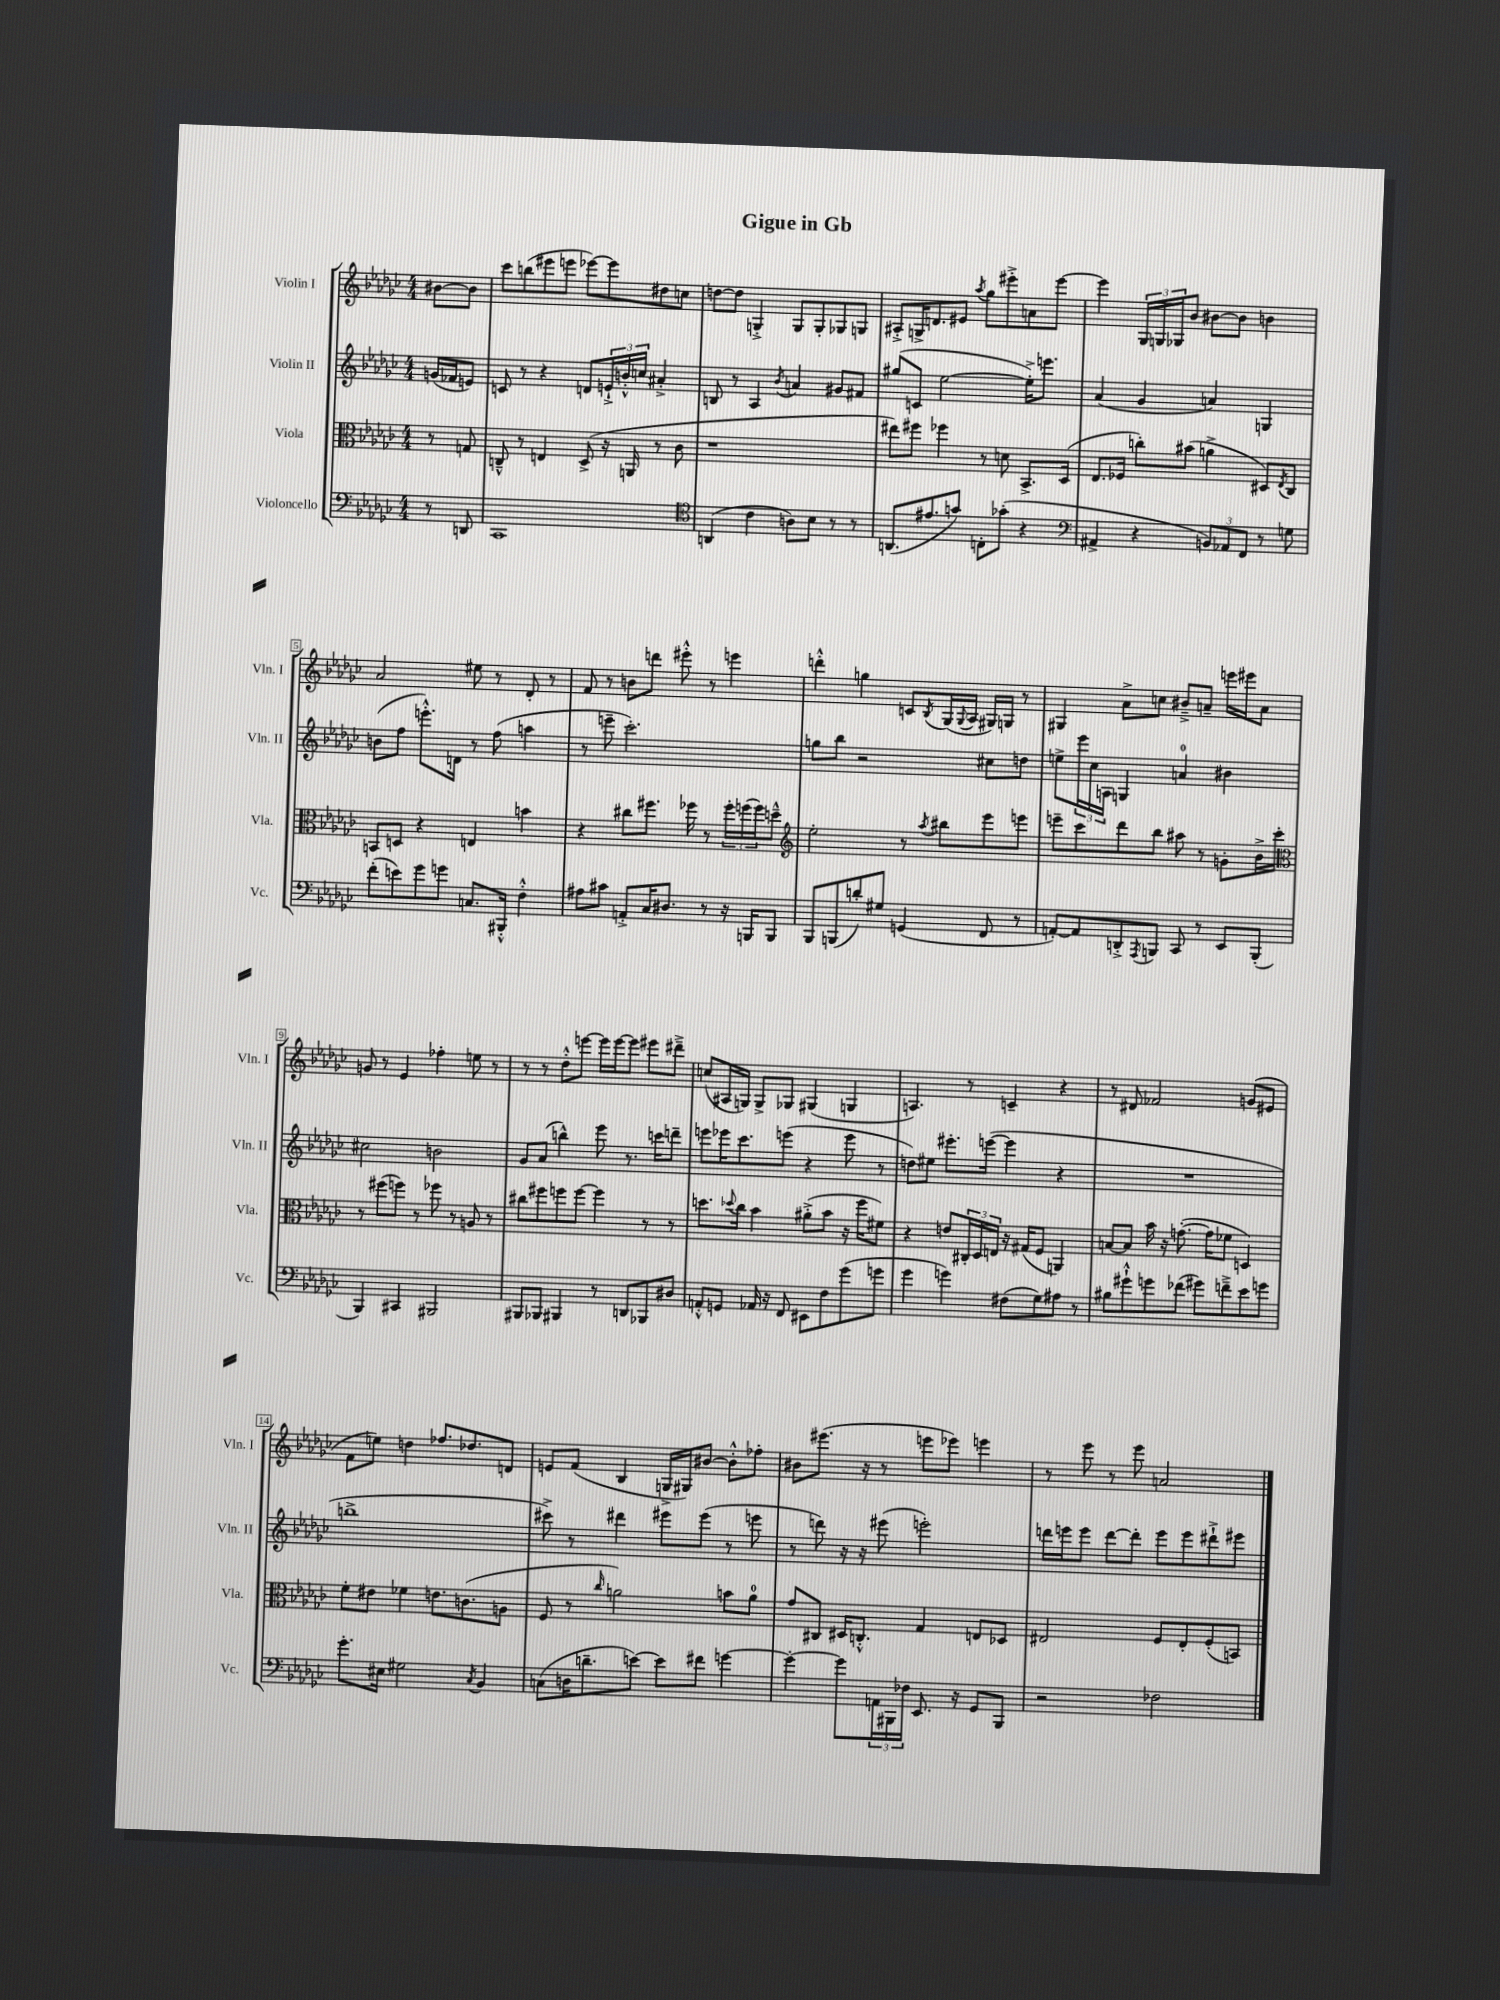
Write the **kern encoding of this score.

**kern	**kern	**kern	**kern
*staff4	*staff3	*staff2	*staff1
*clefF4	*clefC3	*clefG2	*clefG2
*k[b-e-a-d-g-c-]	*k[b-e-a-d-g-c-]	*k[b-e-a-d-g-c-]	*k[b-e-a-d-g-c-]
*M4/4	*M4/4	*M4/4	*M4/4
8r	8r	(16g	[8b#
.	.	16f-	.
8DD	8G	8e)	8b#]
=	=	=	=
1CC-	8C~^^	8c	8ccc-
.	8r	8r	(8bb
.	4E	4r	8eee#
.	.	.	8eee
.	(8D-^	8d	[8eee-)
.	16r	24e`^	8eee-]
.	.	24b'^^	.
.	16AA	.	.
.	.	24cc	.
.	8r	4a#'^	8dd#
.	8c-	.	8cc
=	=	=	=
*clefC4	*	*	*
(4AA	1r	8B	[8dd
.	.	8r	8dd]
4c-	.	4A-	4G'^
.	.	8qb-	.
8A)	.	4a	8G
8B-	.	.	8G'
8r	.	8g#	8G-
8r	.	8f#	8G
=	=	=	=
(8.AA	8ee#)	(8gg#	8A#'^
.	8ff#	8c	16G^
8.e#	.	.	8.d
.	4ff-	[2ee-	.
8g)	.	.	8e#
.	.	.	8qaa-
8C'	8r	.	8gg-
(8g-'	8d	.	8eee#'^
4r	8.BB-^	16ee-'^])	8a
.	.	8.eee	.
.	.	.	[8eee#
.	(16D-	.	.
=	=	=	=
*clefF4	*	*	*
4AA#^	8.E-	(4a-	4eee#]
.	16F-	.	.
4r	8cc')	4g-	24G-
.	.	.	24G
.	.	.	24G-
.	(8b#	.	8b-
12BB)	4a^	4a)	[8b#
12AA-	.	.	.
.	.	.	8b#]
12FF	.	.	.
8r	8D#)	4G	4b
.	8qE-	.	.
8G	8C-	.	.
=	=	=	=
(8f'	8BB	(8b	2a-
8e)	8D	8ff	.
8g-	4r	8.eee'^^)	.
8g	.	.	.
.	.	16d	.
8.C	4E	8r	8ee#
.	.	(8ff	8r
16BBB#'^^	.	.	.
4F'^^	4b	4aa	8d-'
.	.	.	8r
=	=	=	=
8A#	4r	8r	8f
8c#	.	8eee~	8r
8AA'^	8cc#	2.ccc-')	8b
16C-	8.ff#	.	8ddd
8.D#	.	.	.
.	.	.	8eee#'^^
.	16ff-	.	.
8r	8r	.	8r
16r	24ff-'	.	4eee
.	(24ff	.	.
16BBB	.	.	.
.	24ff)	.	.
8BBB	8dd~^^	.	.
=	=	=	=
*	*clefG2	*	*
8BBB-	2ee-'	8gg	4ddd'^^
(8BBB	.	8bb-	.
8d')	.	2r	4gg
8G#	.	.	.
(4GG	8r	.	8c
.	8qaa-	.	8qB-
.	8bb#	.	(16G-
.	.	.	8qqG-
.	.	.	16A-
8FF	8eee-	8cc#	16G#)
.	.	.	16G
8r	8eee	8dd	8r
=	=	=	=
[8AA')	8eee~	8ee^	4G#
8AA]	8ccc-	24eee-	.
.	.	24cc-	.
.	.	24A	.
8DD'^	8ddd-	4G	8a-^
8qAAA-	.	.	.
8BBB	8bb-	.	8cc
8CC-	8aa#	4a	8b#~^
8r	8r	.	8a~
8EE-	8g'	4b#	16eee
.	.	.	16eee#
(8BBB'	16b-^	.	8a
.	16ccc-'	.	.
=	=	=	=
*	*clefC3	*	*
4BBB-)	8r	2cc#	8g
.	(8ff#	.	8r
4CC#	8ff)	.	4e-
.	8r	.	.
2BBB#	8ff-	2b	4ff-'
.	8r	.	.
.	8A	.	8ee
.	8r	.	8r
=	=	=	=
8BBB#	8cc#	8g-	8r
8BBB-	8ff#	(8a-	8r
4BBB#	8ff	4bb^^)	8dd-'^^
.	[8ff	.	[8eee
8r	4ff]	8eee-	16eee]
.	.	.	[16eee
8DD	.	8.r	8eee]
8BBB-	8r	.	8eee#
.	.	16ccc	.
8D#	8r	8ddd~	8ddd#~^
=	=	=	=
8AA'^^	8.dd	8eee	(8cc
8GG	.	16eee-	16A#
.	8qqdd-	.	.
.	16cc-	8.ccc-	16G)
16AA-	4b-	.	8G^
16r	.	.	.
8FF	.	(8eee	8G-
8EE#	(8a#'^	4r	(4G#
8F	8b-	.	.
(8g-	16r	8eee	4G
.	16ff	.	.
8g	8f#)	8r	.
=	=	=	=
4g-	4r	8dd)	4.A)
.	.	8ee#	.
4g)	8e	8.eee#'	.
.	24C#'	.	8r
.	24D-	.	.
.	.	([16eee	.
.	24E	.	.
(8F#	16r	4eee]	4c~
.	(16G#	.	.
8G-)	8F	.	.
8A#	4AA)	4r	4r
8r	.	.	.
=	=	=	=
8B#	[8B	1r	8r
8g#`^^	8B]	.	8d#
8g	16b-	.	2f-
.	16r	.	.
(8f-	([8.g'	.	.
8g#)	.	.	.
.	16g]	.	.
8f~^	8f-	.	.
8e-	4D)	.	(8g
8g	.	.	8e#
=	=	=	=
8.g-'	8f'	1bb^	8f
.	8e#	.	8ee)
16E#	.	.	.
2G#	4f-	.	4dd
.	8.e	.	8.ff-
.	(8.c	.	8.dd-
8qC-	.	.	.
4BB-	.	.	.
.	8A	.	8d
=	=	=	=
(8C	8F	8ccc#^)	8e
16D	8r	8r	(8f
8.d~	.	.	.
.	16qqcc-	.	.
.	2a)	4ddd#	4B-
[8e)	.	.	.
8e]	.	8eee#	16G^
.	.	.	16G#)
8f#	.	(8eee#	[8b#
[4g	8b	8r	8b#'^^]
.	8a	8eee	8ff-'
=	=	=	=
4g'_	8g-	8r	8b#
.	8C#	8ddd)	(8.eee#
8g]	16D#	16r	.
.	8.C'^^	16r	16r
24AA	.	(8eee#	8r
24BBB#	.	.	.
24F-	.	.	.
8.EE-	4G-	2eee')	8eee
.	.	.	8eee-)
16r	.	.	.
8GG-	8E	.	4eee
8BBB#	8D-	.	.
=	=	=	=
2r	2E#	16ddd	8r
.	.	16eee	.
.	.	8eee	8eee-
.	.	[8ddd	8r
.	.	8ddd']	8eee-
2F-	8F	8eee	2a
.	8E#'	8eee	.
.	(8F'	8ddd#`^	.
.	8BB)	8eee#	.
==	==	==	==
*-	*-	*-	*-
